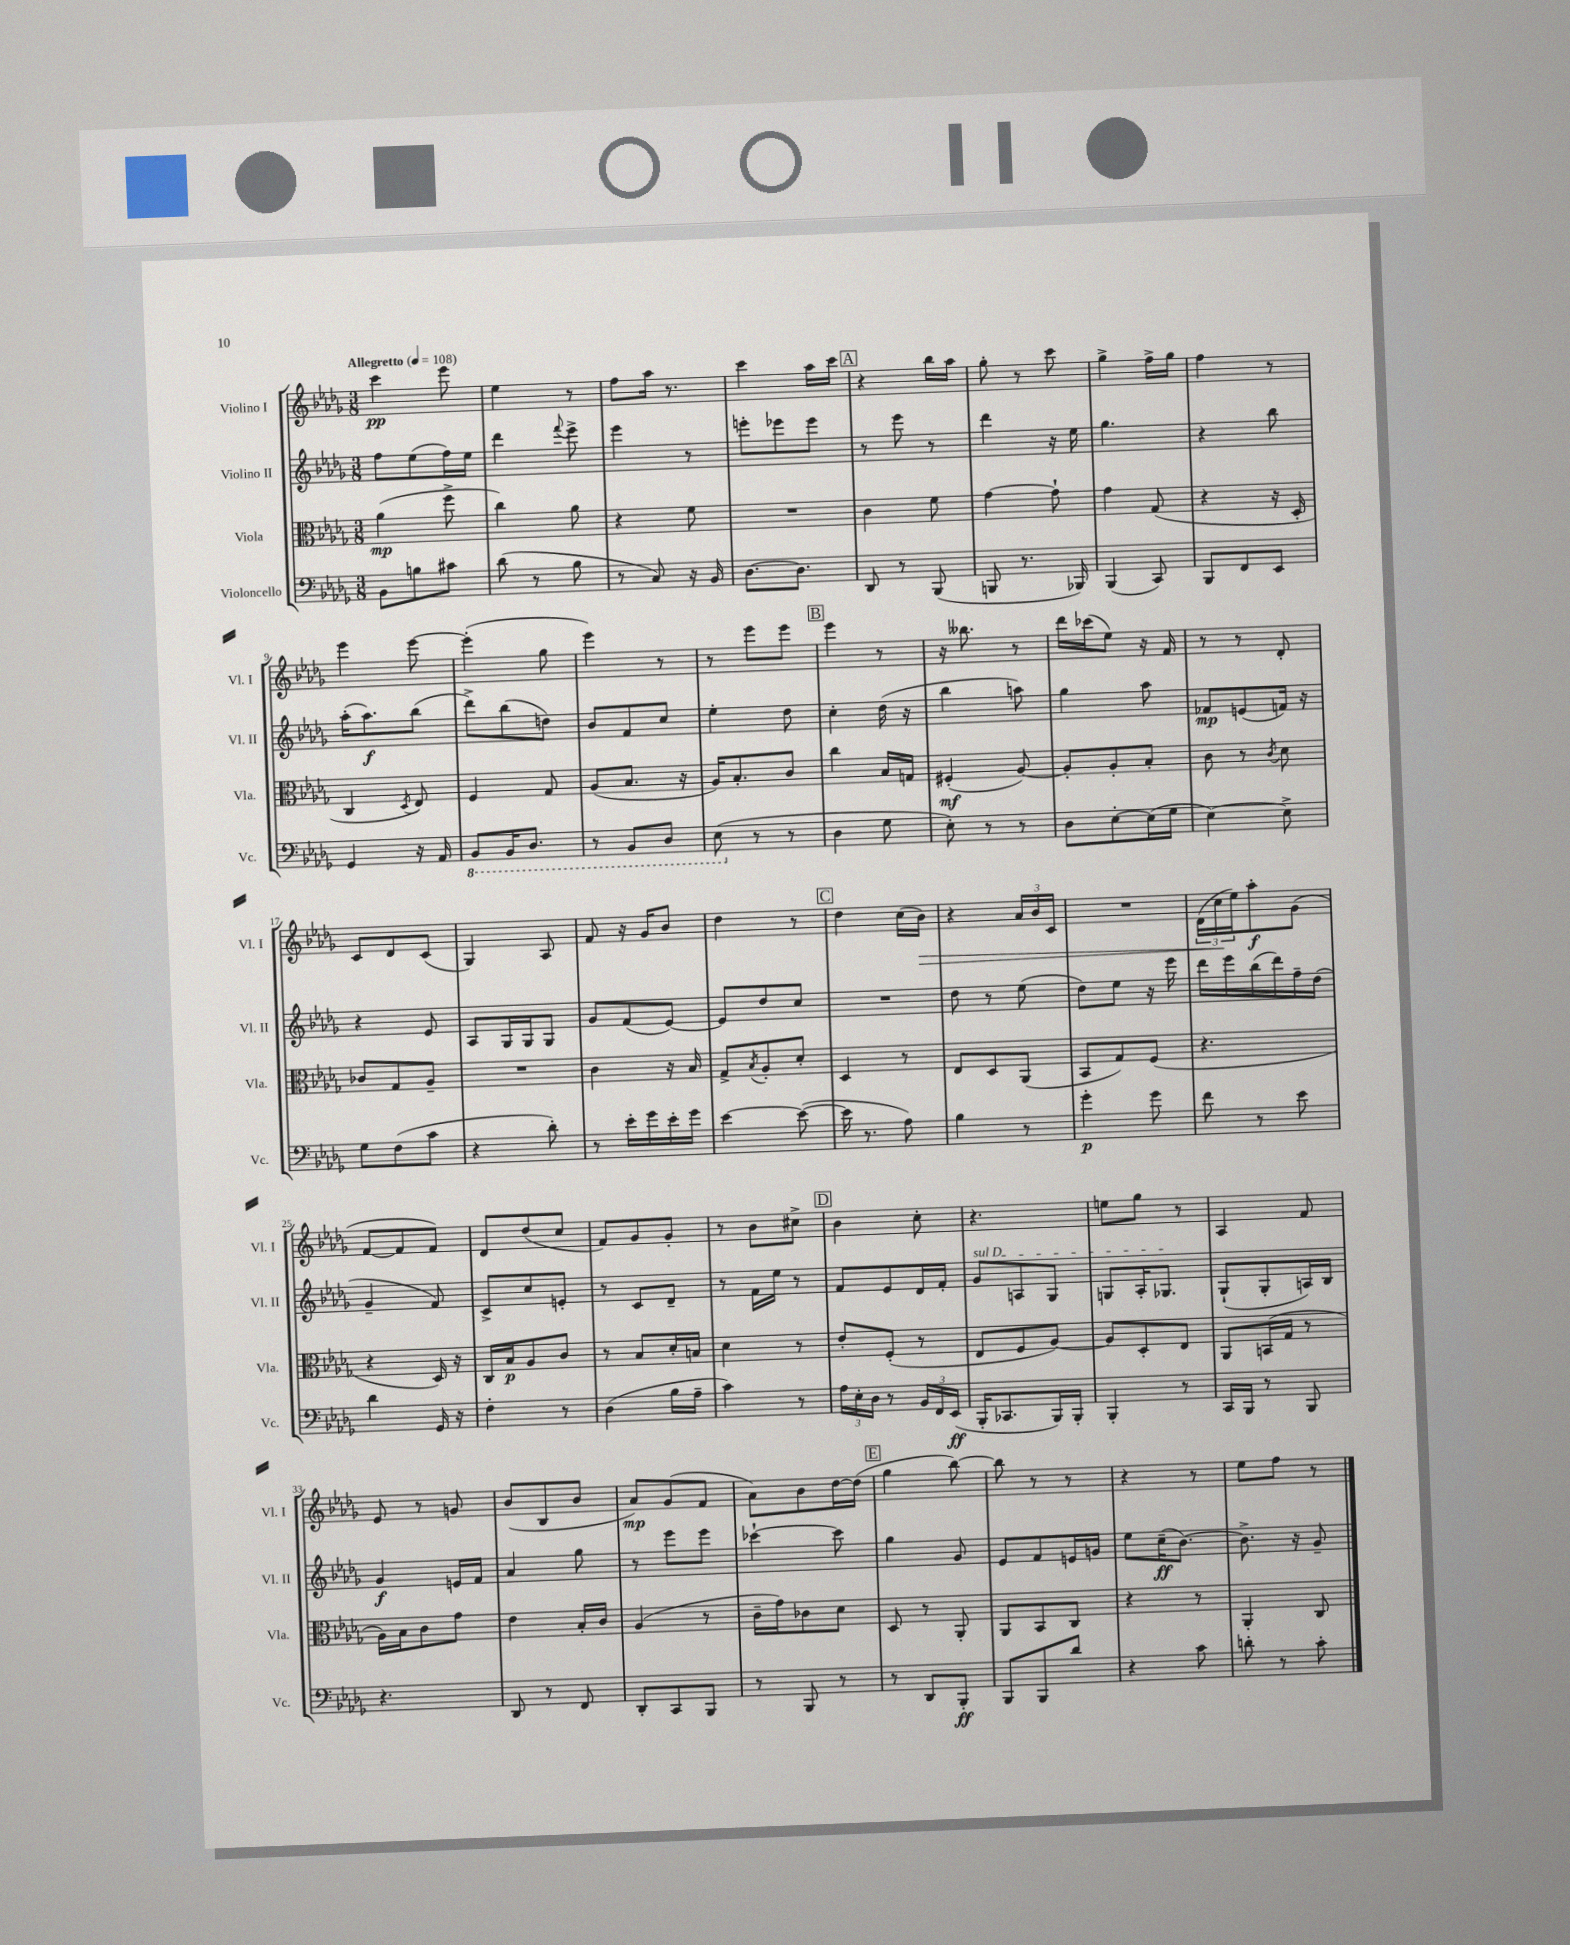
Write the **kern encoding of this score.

**kern	**kern	**kern	**kern
*staff4	*staff3	*staff2	*staff1
*clefF4	*clefC3	*clefG2	*clefG2
*k[b-e-a-d-g-]	*k[b-e-a-d-g-]	*k[b-e-a-d-g-]	*k[b-e-a-d-g-]
*M3/8	*M3/8	*M3/8	*M3/8
*MM108	*MM108	*MM108	*MM108
8BB-	(4a-	8ff	4ccc
8B	.	(8ee-	.
8c#	8ff^	16ff)	8eee-
.	.	16ee-	.
=	=	=	=
(8d-	4cc)	4ddd-	4ee-
8r	.	.	.
.	.	8qqfff	.
8B-	8a-	8eee-^	8r
=	=	=	=
8r	4r	4eee-	8ff
8C)	.	.	16aa-
.	.	.	8.r
16r	8f	8r	.
16BB-	.	.	.
=	=	=	=
[8.D-	4.r	8eee'	4ccc
.	.	8eee-	.
8.D-]	.	.	.
.	.	8eee-	16aa-
.	.	.	16ccc
=	=	=	=
8DD-	4c	8r	4r
8r	.	8eee-	.
(8BBB-	8f	8r	16bb-
.	.	.	16aa-
=	=	=	=
8BBB	[4g-	4ddd-	8gg-'
8.r	.	.	8r
.	8g-`]	16r	8ccc
16BBB-)	.	16ee-	.
=	=	=	=
(4BBB-	4g-	4.gg-	4gg-^
8CC)	(8G-	.	16ff^
.	.	.	16gg-
=	=	=	=
8BBB-	4r	4r	4ff
8FF	.	.	.
8EE-	16r	8bb-	8r
.	16D-'	.	.
=	=	=	=
4GG-	4C	(16aa-'	4eee-
.	.	8.aa-)	.
.	8qD-	.	.
16r	8E-)	(8bb-	[8eee-
16AA-	.	.	.
=	=	=	=
8BBB-	4F	8ddd-^)	(4eee-']
16BBB-	.	(8bb-	.
8.DD-	.	.	.
.	8G-	8dd)	8gg-
=	=	=	=
8r	(8A-	8b-	4eee-)
8BBB-	8.B-	8f	.
8DD-	.	8cc	8r
.	16r	.	.
=	=	=	=
(8EE-	16A-)	4ee-'	8r
.	8.B-'	.	.
8r	.	.	8eee-
8r	8c	8dd-	8eee-
=	=	=	=
4D-	4cc	4cc'	4eee-
8G-	16B-	(16dd-	8r
.	16G	16r	.
=	=	=	=
8E-')	(4F#'	4bb-	16r
.	.	.	8.bb--
8r	.	.	.
8r	[8A-)	8aa)	8r
=	=	=	=
8D-	8A-']	4gg-	16ddd-
.	.	.	(16ccc-
[8E-'	8A-'	.	8ee-)
(16E-]	8B-'	8aa-	16r
16G-	.	.	16f
=	=	=	=
[4E-)	8c	8f-	8r
.	8r	(8e	8r
.	8qc	.	.
8E-^]	8d-	16f)	8d-'
.	.	16r	.
=	=	=	=
8G-	8c-	4r	8c
(8F	8G-	.	8d-
8c	8A-~	8e-	(8c
=	=	=	=
4r	4.r	8A-	4G-)
.	.	16G-	.
.	.	16G-	.
8d-')	.	8G-	8A-
=	=	=	=
8r	4c	8g-	8f
16e-'	.	(8f	16r
16g-	.	.	16g-
16e-'	16r	[8e-)	8b-
16g-	16B-	.	.
=	=	=	=
[4e-	8G-^	8e-]	4dd-
.	8qB-	.	.
.	8A-'	8dd-	.
(8e-_	8d-'	8cc	8r
=	=	=	=
16e-]	4D-	4.r	4dd-
8.r	.	.	.
8A-)	8r	.	(16cc
.	.	.	16b-)
=	=	=	=
4B-	8E-	8dd-	4r
.	8D-	8r	.
8r	(8AA-	(8ee-	24a-
.	.	.	24b-
.	.	.	24c
=	=	=	=
4g-'	8BB-	8dd-)	4.r
.	8G-)	8ee-	.
8g-	(8F	16r	.
.	.	16eee-	.
=	=	=	=
8f	4.r	16ddd-	(24d-
.	.	.	24cc
.	.	16eee-	.
.	.	.	24ee-)
8r	.	(16bb-	8aa-'
.	.	16ddd-)	.
8e-	.	16ff~	(8g-
.	.	(16dd-	.
=	=	=	=
4d-	4r	4g-~	[8f
.	.	.	8f]
16GG-	16D-)	8f)	8f)
16r	16r	.	.
=	=	=	=
4F'	16C	8c^	8d-
.	16B-	.	.
.	8A-	8cc	(8dd-
8r	8c	8e'	8cc
=	=	=	=
(4D-	8r	8r	8f)
.	8B-	8c	8g-
16B-	16d-'	8d-~	8g-'
16A-~	16B	.	.
=	=	=	=
4c)	4d-	8r	8r
.	.	16f	8b-
.	.	16ee-	.
8r	8r	8r	8cc#^
=	=	=	=
24A-	8e-'	8f	4b-
24E-'	.	.	.
24D-	.	.	.
8r	(8F'	8e-	.
24BB-	8r	16d-	8cc'
24FF	.	.	.
.	.	16f'	.
(24EE-	.	.	.
=	=	=	=
16BBB-'	8E-	8g-	4.r
8.CC-	.	.	.
.	8F	8A	.
16BBB-)	[8A-)	8G-	.
16BBB-'	.	.	.
=	=	=	=
4BBB-'	8A-]	8G	8ee
.	8D-'	16A-'	8gg-
.	.	8.G-	.
8r	8E-	.	8r
=	=	=	=
16CC	8AA-	(8G-`	4A-
16BBB-	.	.	.
8r	(16BB	8G-'	.
.	16G-	.	.
8BBB-	8r	16A)	8f
.	.	16B-	.
=	=	=	=
4.r	16A-)	4g-	8e-
.	16B-	.	.
.	8c	.	8r
.	8g-	16e	8g
.	.	16f	.
=	=	=	=
8DD-	4e-	4a-	(8b-
8r	.	.	8B-
8FF	16B-'	8gg-	8b-
.	16c	.	.
=	=	=	=
8DD-'	(4A-	8r	8a-)
8CC	.	8eee-	(8g-
8BBB-	8r	8eee-	8f
=	=	=	=
8r	16c~	[4ccc-`	8a-)
.	16g-)	.	.
8BBB-	8c-	.	8b-
8r	8d-	8ccc-]	[16dd-
.	.	.	(16dd-]
=	=	=	=
8r	8D-	4gg-	4gg-
8DD-	8r	.	.
8BBB-'	8AA-'	8g-	[8bb-)
=	=	=	=
8BBB-	8AA-	8e-	8bb-]
8BBB-	8BB-	8f	8r
8d-	8C	16e	8r
.	.	16g	.
=	=	=	=
4r	4r	8ee-	4r
.	.	(16cc~	.
.	.	[8.b-)	.
8c	8r	.	8r
=	=	=	=
8d'	4AA-'	8.b-^]	8ee-
8r	.	.	8ff
.	.	16r	.
8c'	8C	8g-~	8r
==	==	==	==
*-	*-	*-	*-
